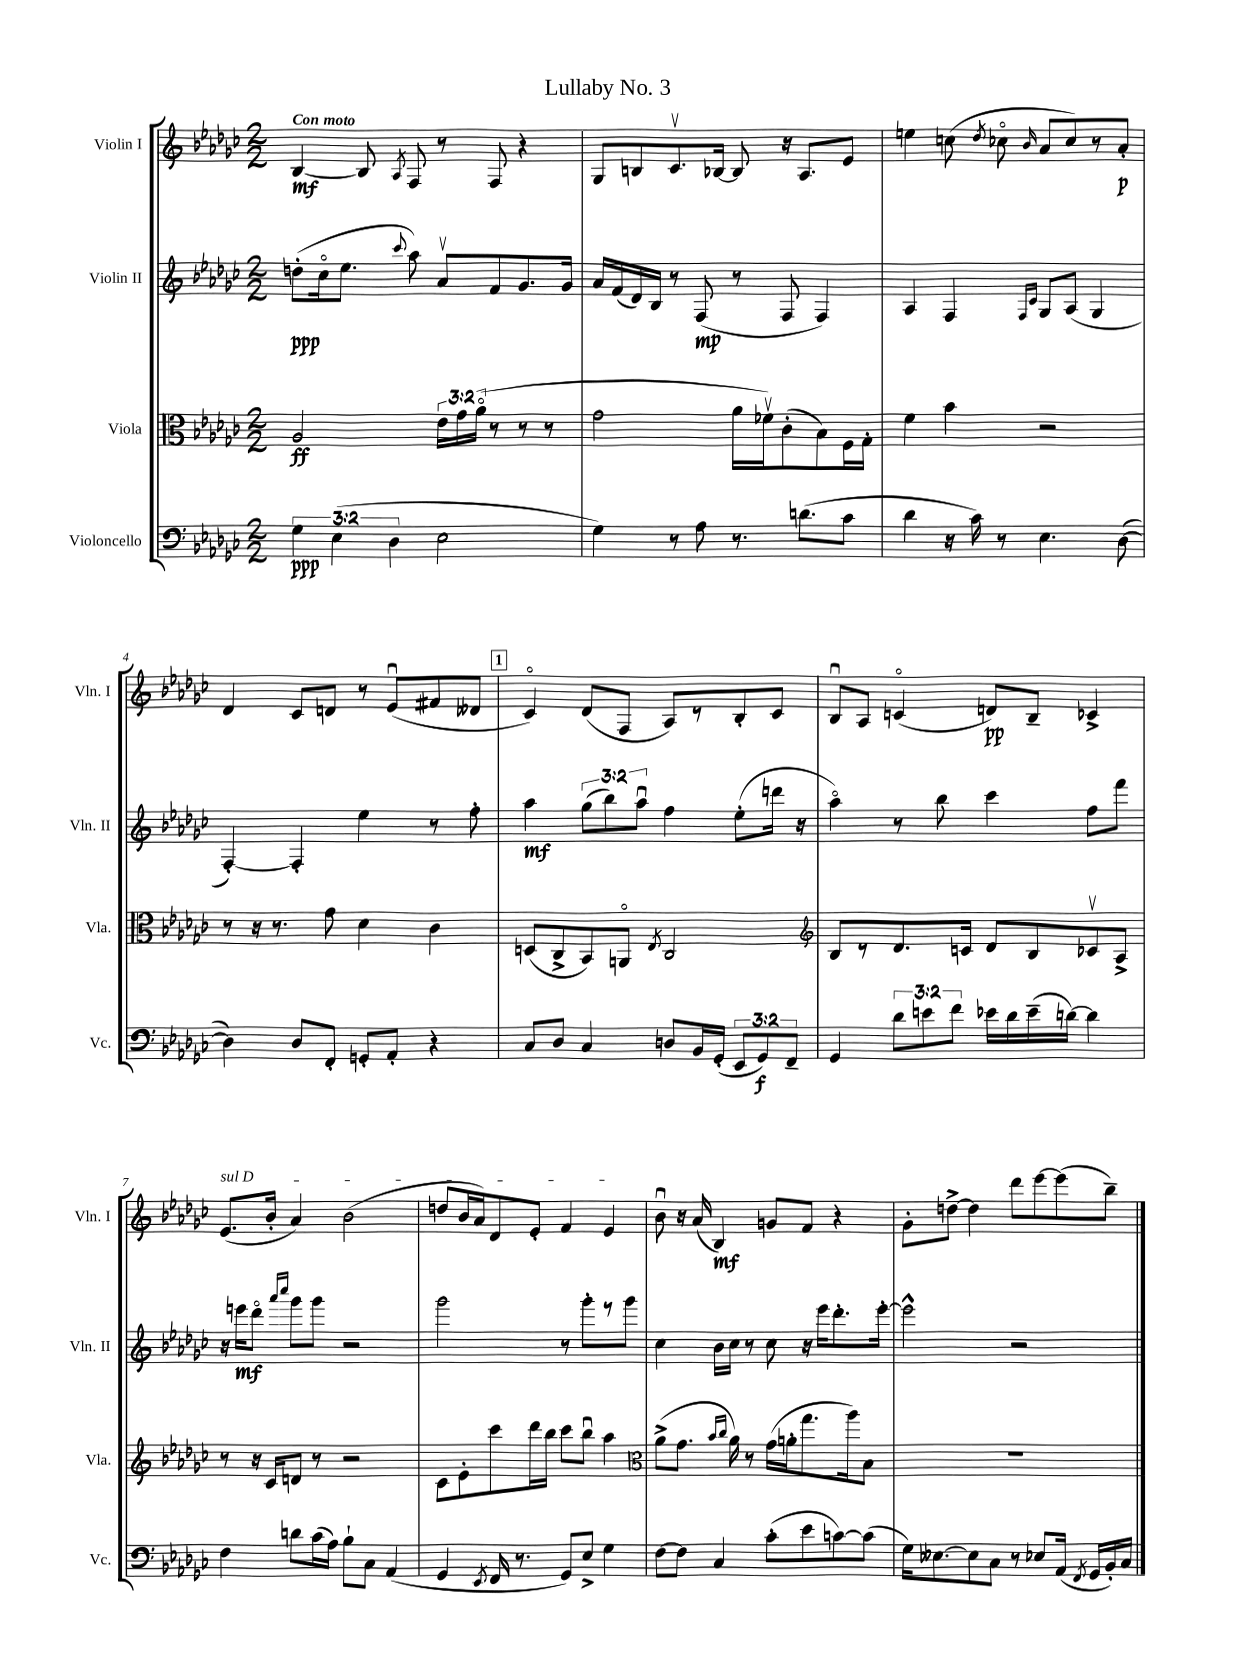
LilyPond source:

\header { title = "Lullaby No. 3" }
<<
\new StaffGroup <<
\new Staff = "s0" \with { instrumentName = "Violin I" shortInstrumentName = "Vln. I" } {
    \clef treble \key ges \major \numericTimeSignature \time 2/2 \tempo "Con moto"
    \autoBeamOff bes4~\mf bes8 \acciaccatura { aes8 } f8 r8 f8 r4 |
    ges8[ b8 ces'8.\upbow bes16]~ bes8 r16 aes8.[ ees'8] |
    e''4 c''8( \acciaccatura { des''8 } ces''8\flageolet \grace { bes'16 } aes'8[ ces''8) r8 aes'8]-.\p |
    des'4 ces'8[ d'8] r8 ees'8[\downbow( fis'8 deses'8] |
    \mark \markup { \box "1" } ces'4\flageolet) des'8[( f8] aes8[) r8 bes8-. ces'8] |
    bes8[\downbow aes8] c'4\flageolet( d'8[\pp) bes8]-- ces'4-> |
    \once \override TextSpanner.bound-details.left.text = \markup { \italic "sul D" } ees'8.[\startTextSpan( bes'16]-. aes'4) bes'2( |
    d''8[ bes'16 aes'16) des'8 ees'8]-. f'4 ees'4\stopTextSpan |
    bes'8\downbow r16 aes'16( bes4\mf) g'8[ f'8] r4 |
    ges'8[-. d''8]~-> d''4 des'''8[ ees'''8~ ees'''8( bes''8]--) \bar "|." |
}
\new Staff = "s1" \with { instrumentName = "Violin II" shortInstrumentName = "Vln. II" } {
    \clef treble \key ges \major \numericTimeSignature \time 2/2 \override Staff.TupletNumber.text = #tuplet-number::calc-fraction-text
    \autoBeamOff d''8[-.\ppp( ces''16\flageolet ees''8.] \appoggiatura { ces'''8 } aes''8) aes'8[\upbow f'8 ges'8. ges'16] |
    aes'16[ f'16( des'16) bes16] r8 f8\mp( r8 f8 f4) |
    aes4 f4 \grace { f16[ ces'16] } ges8[ aes8]( ges4 |
    f4~-.) f4-. ees''4 r8 f''8-. |
    \mark \markup { \box "1" } aes''4\mf \tuplet 3/2 { ges''8[( bes''8) aes''8]\downbow } f''4 ees''8[-.( d'''16] r16 |
    aes''4\flageolet) r8 bes''8 ces'''4 f''8[ f'''8] |
    r16 e'''16[\mf des'''8]\flageolet \grace { aes'''16[ ces''''16] } ges'''8[ ges'''8] r2 |
    ges'''2 r8 ges'''8[-. r8 ges'''8] |
    ces''4 bes'16[ ces''16] r8 ces''8 r16 ees'''16[ des'''8.-. ees'''16]~-. |
    ees'''2-^ r2 \bar "|." |
}
\new Staff = "s2" \with { instrumentName = "Viola" shortInstrumentName = "Vla." } {
    \clef alto \key ges \major \numericTimeSignature \time 2/2 \override Staff.TupletNumber.text = #tuplet-number::calc-fraction-text
    \autoBeamOff aes2\ff \tuplet 3/2 { ees'16[ ges'16 aes'16]\flageolet( } r8 r8 r8 |
    ges'2 aes'16[ fes'16\upbow) ces'8-.( bes8) f16 ges16]-. |
    f'4 bes'4 r2 |
    r8 r16 r8. ges'8 des'4 ces'4 |
    \mark \markup { \box "1" } d8[( ces8-> bes,8) a,8]\flageolet \acciaccatura { ees8 } ces2 |
    \clef treble bes8[ r8 des'8. c'16] des'8[ bes8 ces'8\upbow aes8]-> |
    r8 r16 ces'16[ d'8] r8 r2 |
    ces'8[ ees'8-. ces'''8 des'''16 bes''16] ces'''8[ bes''8]\downbow aes''4 |
    \clef alto aes'8[->( ges'8.] \grace { bes'16[ ces''16] } aes'16) r8 ges'16[( a'16-. ges''8. aes''16) bes8] |
    R1 \bar "|." |
}
\new Staff = "s3" \with { instrumentName = "Violoncello" shortInstrumentName = "Vc." } {
    \clef bass \key ges \major \numericTimeSignature \time 2/2 \override Staff.TupletNumber.text = #tuplet-number::calc-fraction-text
    \autoBeamOff \tuplet 3/2 { ges4\ppp ees4( des4 } ees2 |
    ges4) r8 aes8 r8. d'8.[( ces'8] |
    des'4 r16 ces'16) r8 ees4. des8~( |
    des4) des8[ f,8]-. g,8[-. aes,8]-. r4 |
    \mark \markup { \box "1" } ces8[ des8] ces4 d8[ bes,16 ges,16]-.( \tuplet 3/2 { ees,8[ ges,8\f) f,8]-- } |
    ges,4 \tuplet 3/2 { des'8[ e'8 f'8] } ees'16[ des'16 ees'16--( d'16]~) d'4 |
    f4 d'8[ ces'16( aes16]) bes8[-! ces8] aes,4( |
    ges,4 \acciaccatura { ees,8 } f,16 r8. ges,8[) ees8]-> ges4 |
    f8[~ f8] ces4 ces'8[-.( ees'8 c'8~) c'8]( |
    ges16[) eeses8.~ eeses8 ces8] r8 ees8[ aes,16]( \acciaccatura { f,8 } ges,16[ bes,16-.) ces16] \bar "|." |
}
>>
>>
